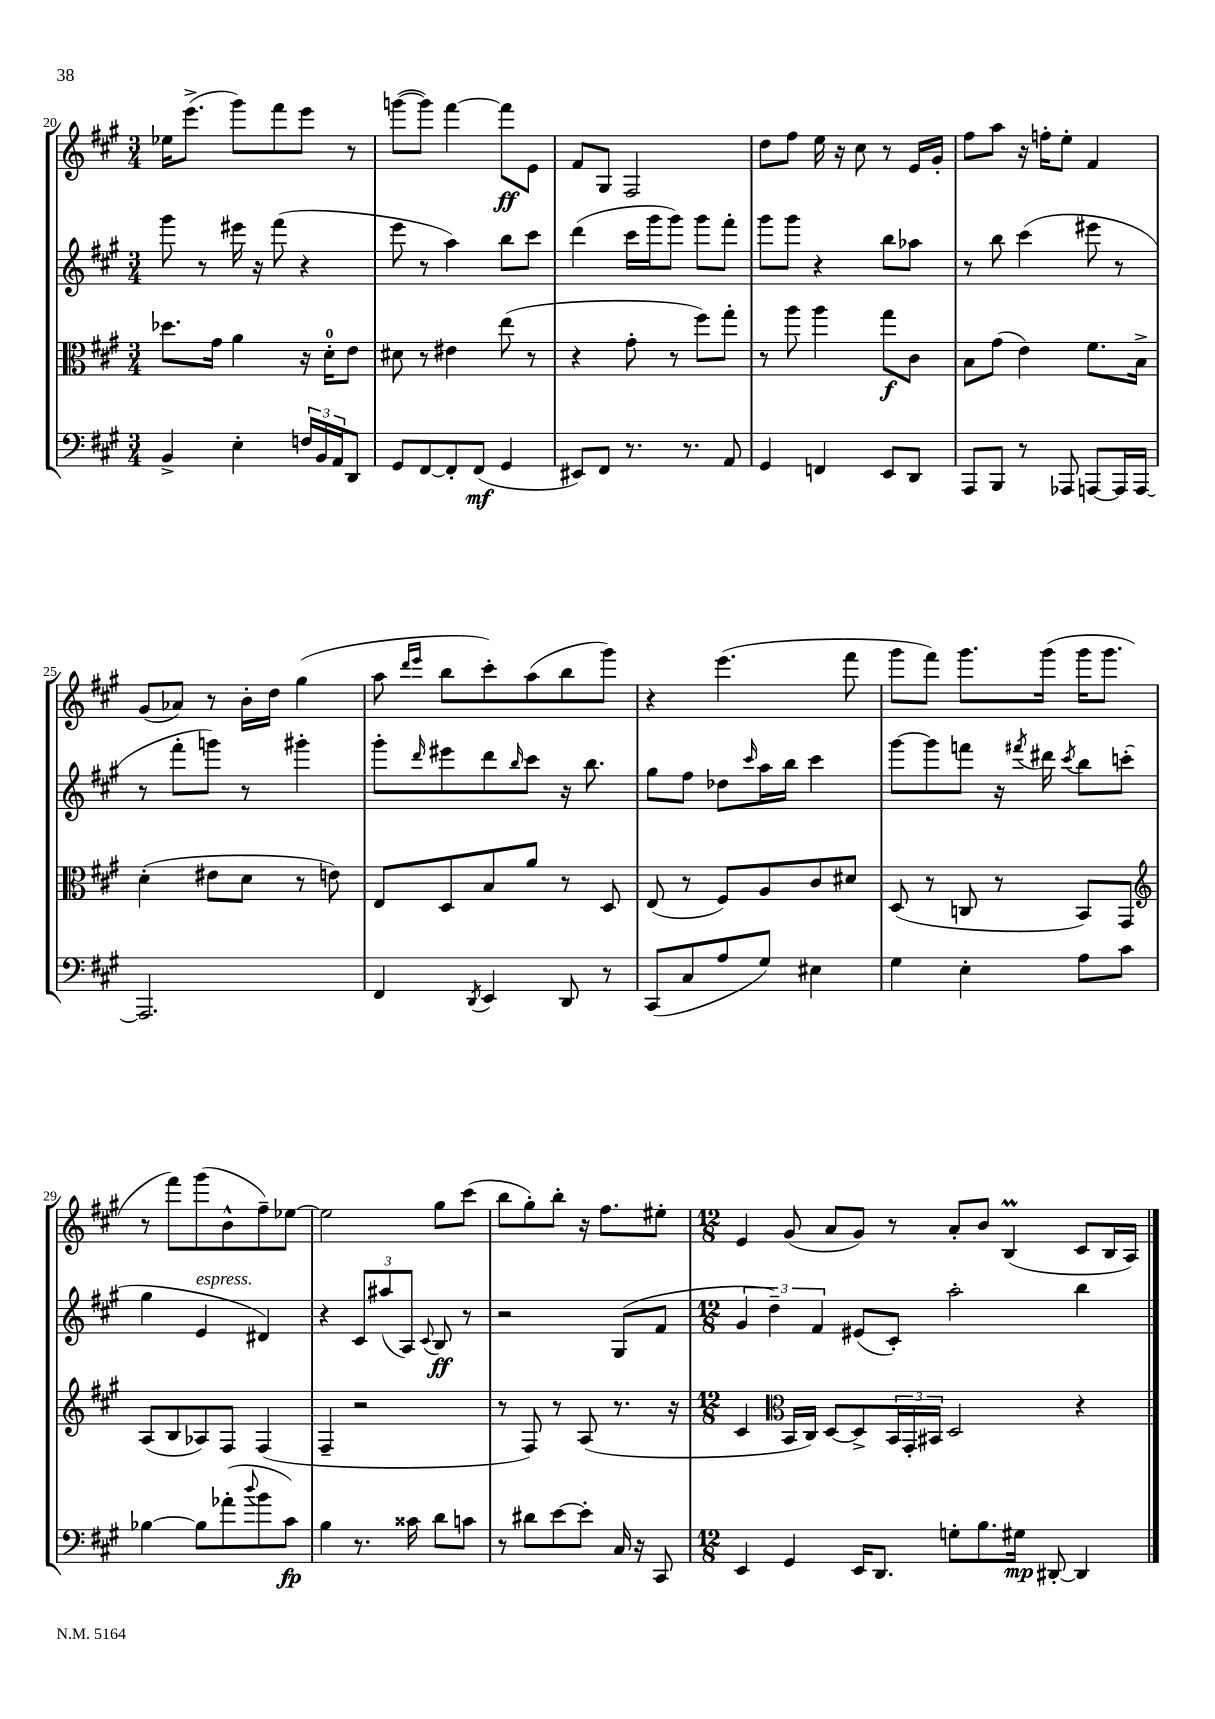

**kern	**kern	**kern	**kern
*staff4	*staff3	*staff2	*staff1
*clefF4	*clefC3	*clefG2	*clefG2
*k[f#c#g#]	*k[f#c#g#]	*k[f#c#g#]	*k[f#c#g#]
*M3/4	*M3/4	*M3/4	*M3/4
4BB^/	8.dd-\L	8ggg#\	16ee-\LK
.	.	.	(8.eee^\J
.	.	8r	.
.	16g#\Jk	.	.
4E'\	4a\	16eee#\	8ggg#\L)
.	.	16r	.
.	.	(8fff#\	8fff#\
24F/LL	16r	4r	8eee\J
24BB/	.	.	.
.	16d'\LK	.	.
24AA/J	.	.	.
8DD/J	8e\J	.	8r
=	=	=	=
8GG#/L	8d#\	8eee\	([8ggg\L
[8FF#/	8r	8r	8ggg\]J)
8FF#'/]	4e#\	4aa\)	[4fff#\
(8FF#/J	.	.	.
4GG#/	(8ee\	8bb\L	8fff#\]L
.	8r	8ccc#\J	8e\J
=	=	=	=
8EE#/L)	4r	(4ddd\	8f#/L
8FF#/J	.	.	8G#/J
8.r	8g#'\	16ccc#\LL	2F#/
.	.	16ggg#\J	.
.	8r	8ggg#\J)	.
8.r	.	.	.
.	8ff#\L)	8ggg#\L	.
8AA/	8gg#'\J	8fff#'\J	.
=	=	=	=
4GG#/	8r	8ggg#\L	8dd\L
.	8aa\	8ggg#\J	8ff#\J
4FF/	4aa\	4r	16ee\
.	.	.	16r
.	.	.	8cc#\
8EE/L	8gg#\L	8bb\L	8r
8DD/J	8c#\J	8aa-\J	16e/LL
.	.	.	16g#'/JJ
=	=	=	=
8AAA/L	8B\L	8r	8ff#\L
8BBB/J	(8g#\J	8bb\	8aa\J
8r	4e\)	(4ccc#\	16r
.	.	.	16ff'\LK
8AAA-/	.	.	8ee'\J
[8AAA/L	8.f#\L	8eee#\	4f#/
16AAA/]L	.	8r	.
[16AAA/JJ	16B^\Jk	.	.
=	=	=	=
2.AAA/]	(4d'\	8r	(8g#/L
.	.	8fff#'\L	8a-/J)
.	8e#\L	8ggg\J)	8r
.	8d\J	8r	16b'\LL
.	.	.	16dd\JJ
.	8r	4ggg#'\	(4gg#\
.	8e\)	.	.
=	=	=	=
4FF#/	8E/L	8ggg#'\L	8aa\
.	.	.	16qqddd/LL
.	.	16qqddd/	16qqeee/JJ
.	8D/	8eee#\	8bb\L
8qDD/	.	.	.
4EE/	8B/	8ddd\	8ccc#'\)
.	.	16qqbb/	.
.	8a/J	8ccc#\J	(8aa\
8DD/	8r	16r	8bb\
.	.	8.bb\	.
8r	8D/	.	8ggg#\J)
=	=	=	=
(8CC#/L	(8E/	8gg#\L	4r
8C#/	8r	8ff#\J	.
8A/	8F#/L)	8dd-\L	(4.eee\
.	.	16qqccc#/	.
8G#/J)	8A/	16aa\L	.
.	.	16bb\JJ	.
4E#\	8c#/	4ccc#\	.
.	8d#/J	.	8fff#\
=	=	=	=
4G#\	(8D/	[8ggg#\L	8ggg#\L
.	8r	8ggg#\]	8fff#\J)
4E'\	8C/	8fff\J	8.ggg#\L
.	8r	16r	.
.	.	8qfff#/	.
.	.	16ddd#\	(16ggg#\Jk
.	.	8qccc#/	.
8A\L	8BB/L)	8bb\L	16ggg#\LK
.	.	.	8.ggg#\J
8c#\J	8GG#/J	(8ccc'\J	.
=	=	=	=
*	*clefG2	*	*
[4B-\	(8A/L	4gg#\	8r
.	8B/	.	8fff#\L)
8B-\]L	8A-/)	4e/	(8ggg#\
(8a-'\	8F#/J	.	8b^^\
8qqdd/	.	.	.
8b\	(4F#/	4d#/)	8ff#~\)
8c#\J)	.	.	[8ee-\J
=	=	=	=
4B\	4F#~/	4r	2ee-\]
8.r	2r	12c#/L	.
.	.	(12aa#/	.
.	.	12A/J)	.
16c##\	.	.	.
.	.	8qqc#/	.
8d\L	.	8B/	8gg#\L
8c\J	.	8r	(8ccc#\J
=	=	=	=
8r	8r	2r	8bb\L
8d#\L	8F#/)	.	8gg#'\)
[8e\	8r	.	8bb'\J
8e'\]J	(8A/	.	16r
.	.	.	8.ff#\L
16C#/	8.r	(8G#/L	.
16r	.	.	.
8CC#/	.	8f#/J	8ee#'\J
.	16r	.	.
=	=	=	=
*M12/8	*M12/8	*M12/8	*M12/8
4EE/	4c#/	6g#/	4e/
.	.	6dd~\)	.
*	*clefC3	*	*
4GG#/	16BB/LL	.	(8g#/
.	16C#/JJ)	.	.
.	.	6f#/	.
.	[8D/L	.	8a/L
16EE/LK	8D^/]	(8e#/L	8g#/J)
8.DD/J	.	.	.
.	24BB/L	8c#'/J)	8r
.	24GG#'/	.	.
.	24BB#/JJ	.	.
8G'\L	2D/	2aa'\	8a'/L
8.B\	.	.	8b/J
.	.	.	(4B/
16G#\Jk	.	.	.
[8DD#'/	.	.	.
4DD#/]	4r	4bb\	8c#/L
.	.	.	16B/L
.	.	.	16A/JJ)
==	==	==	==
*-	*-	*-	*-
